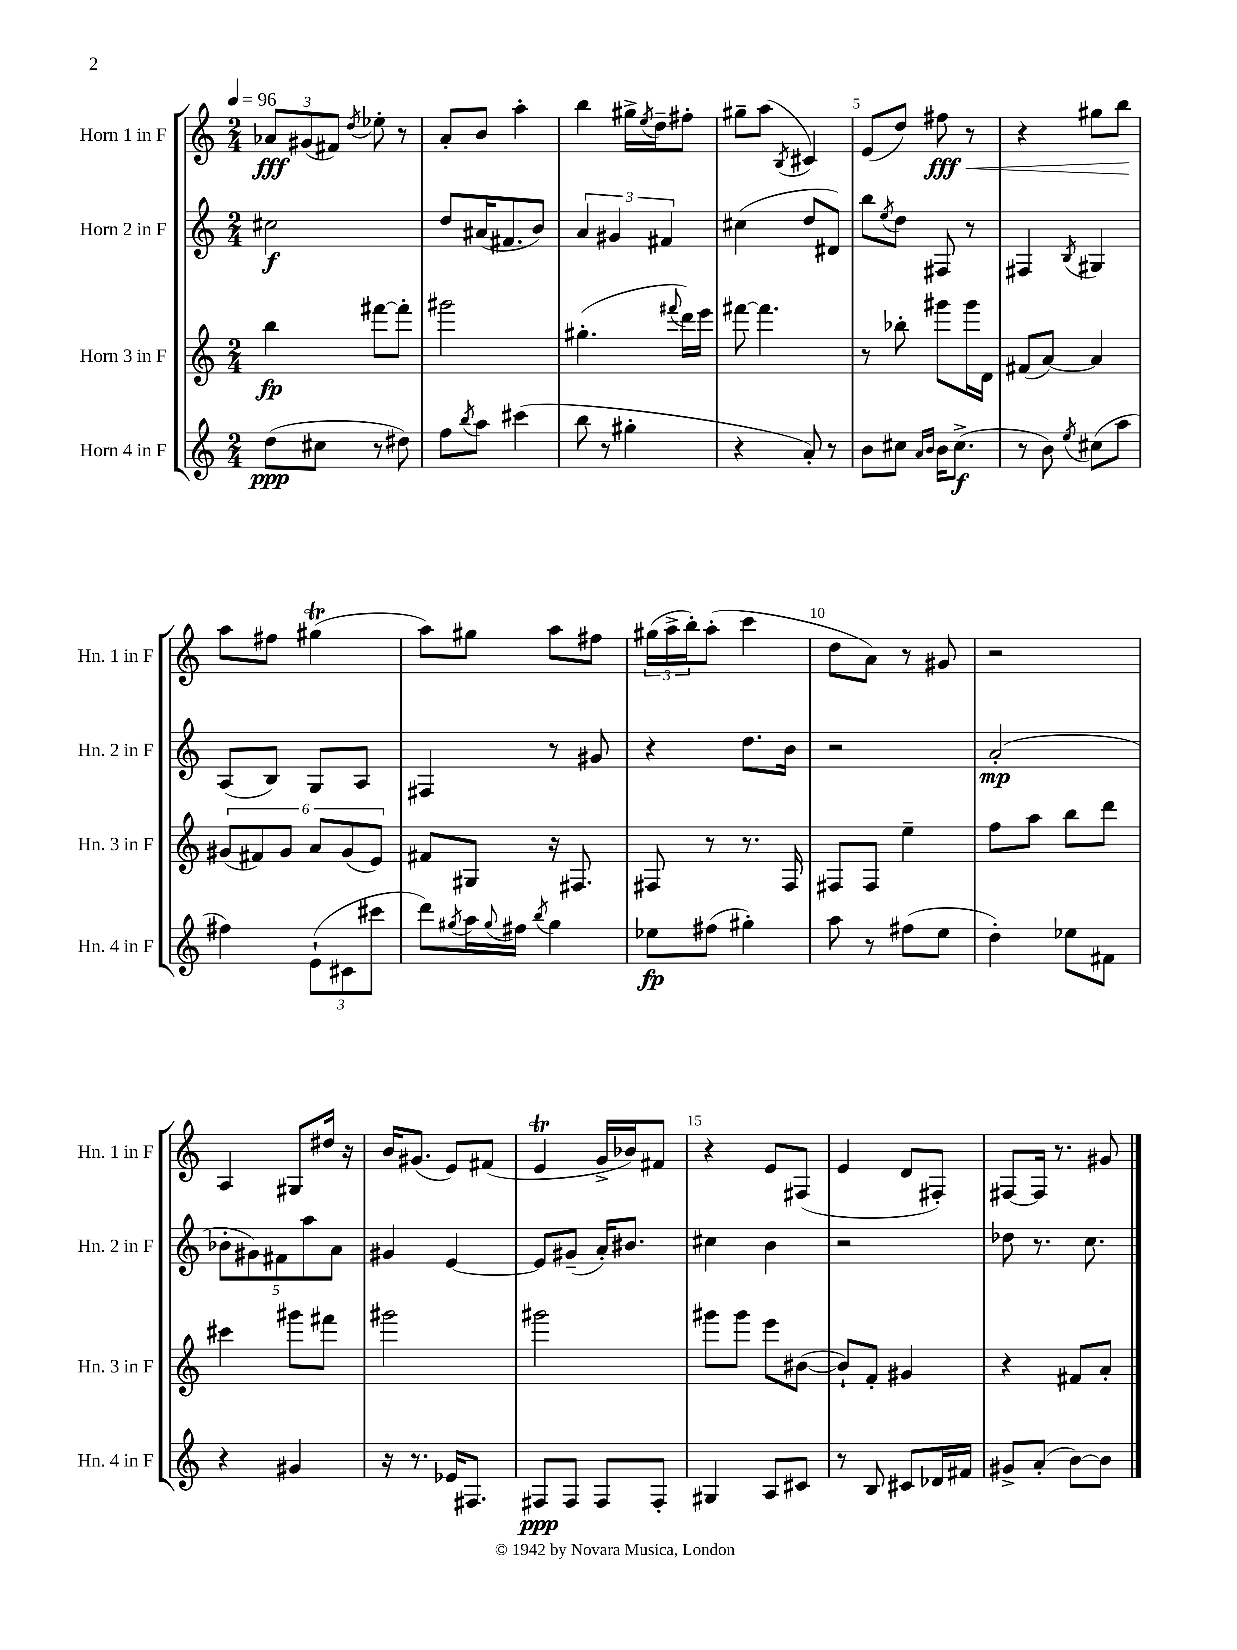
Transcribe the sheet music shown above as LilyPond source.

<<
\new StaffGroup <<
\new Staff = "s0" \with { instrumentName = "Horn 1 in F" shortInstrumentName = "Hn. 1 in F" } {
    \clef treble \key c \major \numericTimeSignature \time 2/4 \tempo 4 = 96
    \tuplet 3/2 { aes'8\fff gis'8( fis'8) } \acciaccatura { d''8 } ees''8-. r8 |
    a'8-. b'8 a''4-. |
    b''4 gis''16-> \acciaccatura { e''8 } d''16-- fis''8-. |
    gis''8-- a''8( \acciaccatura { b8 } cis'4) |
    e'8( d''8) fis''8\fff\< r8 |
    r4 gis''8 b''8\! |
    a''8 fis''8 gis''4\trill( |
    a''8) gis''8 a''8 fis''8 |
    \tuplet 3/2 { gis''16( a''16-> b''16-.) } a''8-.( c'''4 |
    d''8 a'8) r8 gis'8 |
    r2 |
    a4 gis8 dis''16 r16 |
    b'16 gis'8.( e'8) fis'8( |
    e'4\trill g'16-> bes'16) fis'8 |
    r4 e'8 fis8( |
    e'4 d'8 fis8-.) |
    fis8~ fis16 r8. gis'8 \bar "|." |
}
\new Staff = "s1" \with { instrumentName = "Horn 2 in F" shortInstrumentName = "Hn. 2 in F" } {
    \clef treble \key c \major \numericTimeSignature \time 2/4
    cis''2\f |
    d''8 ais'16( fis'8. b'8) |
    \tuplet 3/2 { a'4 gis'4 fis'4 } |
    cis''4( d''8 dis'8) |
    b''8 \acciaccatura { e''8 } d''8 fis8 r8 |
    fis4 \acciaccatura { b8 } gis4 |
    a8( b8) g8 a8 |
    fis4 r8 gis'8 |
    r4 d''8. b'16 |
    r2 |
    a'2-.\mp( |
    \tuplet 5/4 { bes'8-. gis'8) fis'8 a''8 a'8 } |
    gis'4 e'4~ |
    e'8 gis'8--( a'16-.) bis'8. |
    cis''4 b'4 |
    r2 |
    des''8 r8. c''8. \bar "|." |
}
\new Staff = "s2" \with { instrumentName = "Horn 3 in F" shortInstrumentName = "Hn. 3 in F" } {
    \clef treble \key c \major \numericTimeSignature \time 2/4
    b''4\fp fis'''8~ fis'''8-. |
    gis'''2 |
    gis''4.-.( \appoggiatura { fis'''8 } d'''16) e'''16 |
    fis'''8~ fis'''4. |
    r8 bes''8-. gis'''8 gis'''16 d'16 |
    fis'8( a'8~) a'4 |
    \tuplet 6/4 { gis'8( fis'8) gis'8 a'8 gis'8( e'8) } |
    fis'8 gis8 r16 fis8. |
    fis8 r8 r8. fis16 |
    fis8 fis8 e''4-- |
    f''8 a''8 b''8 d'''8 |
    cis'''4 gis'''8 fis'''8 |
    gis'''2 |
    gis'''2 |
    gis'''8 gis'''8 e'''8 bis'8~( |
    bis'8-!) f'8-. gis'4 |
    r4 fis'8 a'8-. \bar "|." |
}
\new Staff = "s3" \with { instrumentName = "Horn 4 in F" shortInstrumentName = "Hn. 4 in F" } {
    \clef treble \key c \major \numericTimeSignature \time 2/4
    d''8\ppp( cis''8 r8 dis''8) |
    f''8 \acciaccatura { b''8 } a''8 cis'''4( |
    b''8 r8 gis''4-. |
    r4 a'8-.) r8 |
    b'8 cis''8 \grace { a'16 b'16 } b'16 cis''8.->\f( |
    r8 b'8) \acciaccatura { e''8 } cis''8( a''8 |
    fis''4) \tuplet 3/2 { e'8-!( cis'8 cis'''8 } |
    d'''8) \acciaccatura { gis''8 } a''16 \appoggiatura { gis''8 } fis''16 \acciaccatura { b''8 } gis''4 |
    ees''8\fp fis''8( gis''4-.) |
    a''8 r8 fis''8( e''8 |
    d''4-.) ees''8 fis'8 |
    r4 gis'4 |
    r16 r8. ees'16 fis8. |
    fis8\ppp fis8 fis8 fis8-. |
    gis4 a8 cis'8 |
    r8 b8 cis'8 des'16 fis'16 |
    gis'8-> a'8-.( b'8~) b'8 \bar "|." |
}
>>
>>
\layout { \context { \Score \override BarNumber.break-visibility = ##(#f #t #t) barNumberVisibility = #(every-nth-bar-number-visible 5) } }
